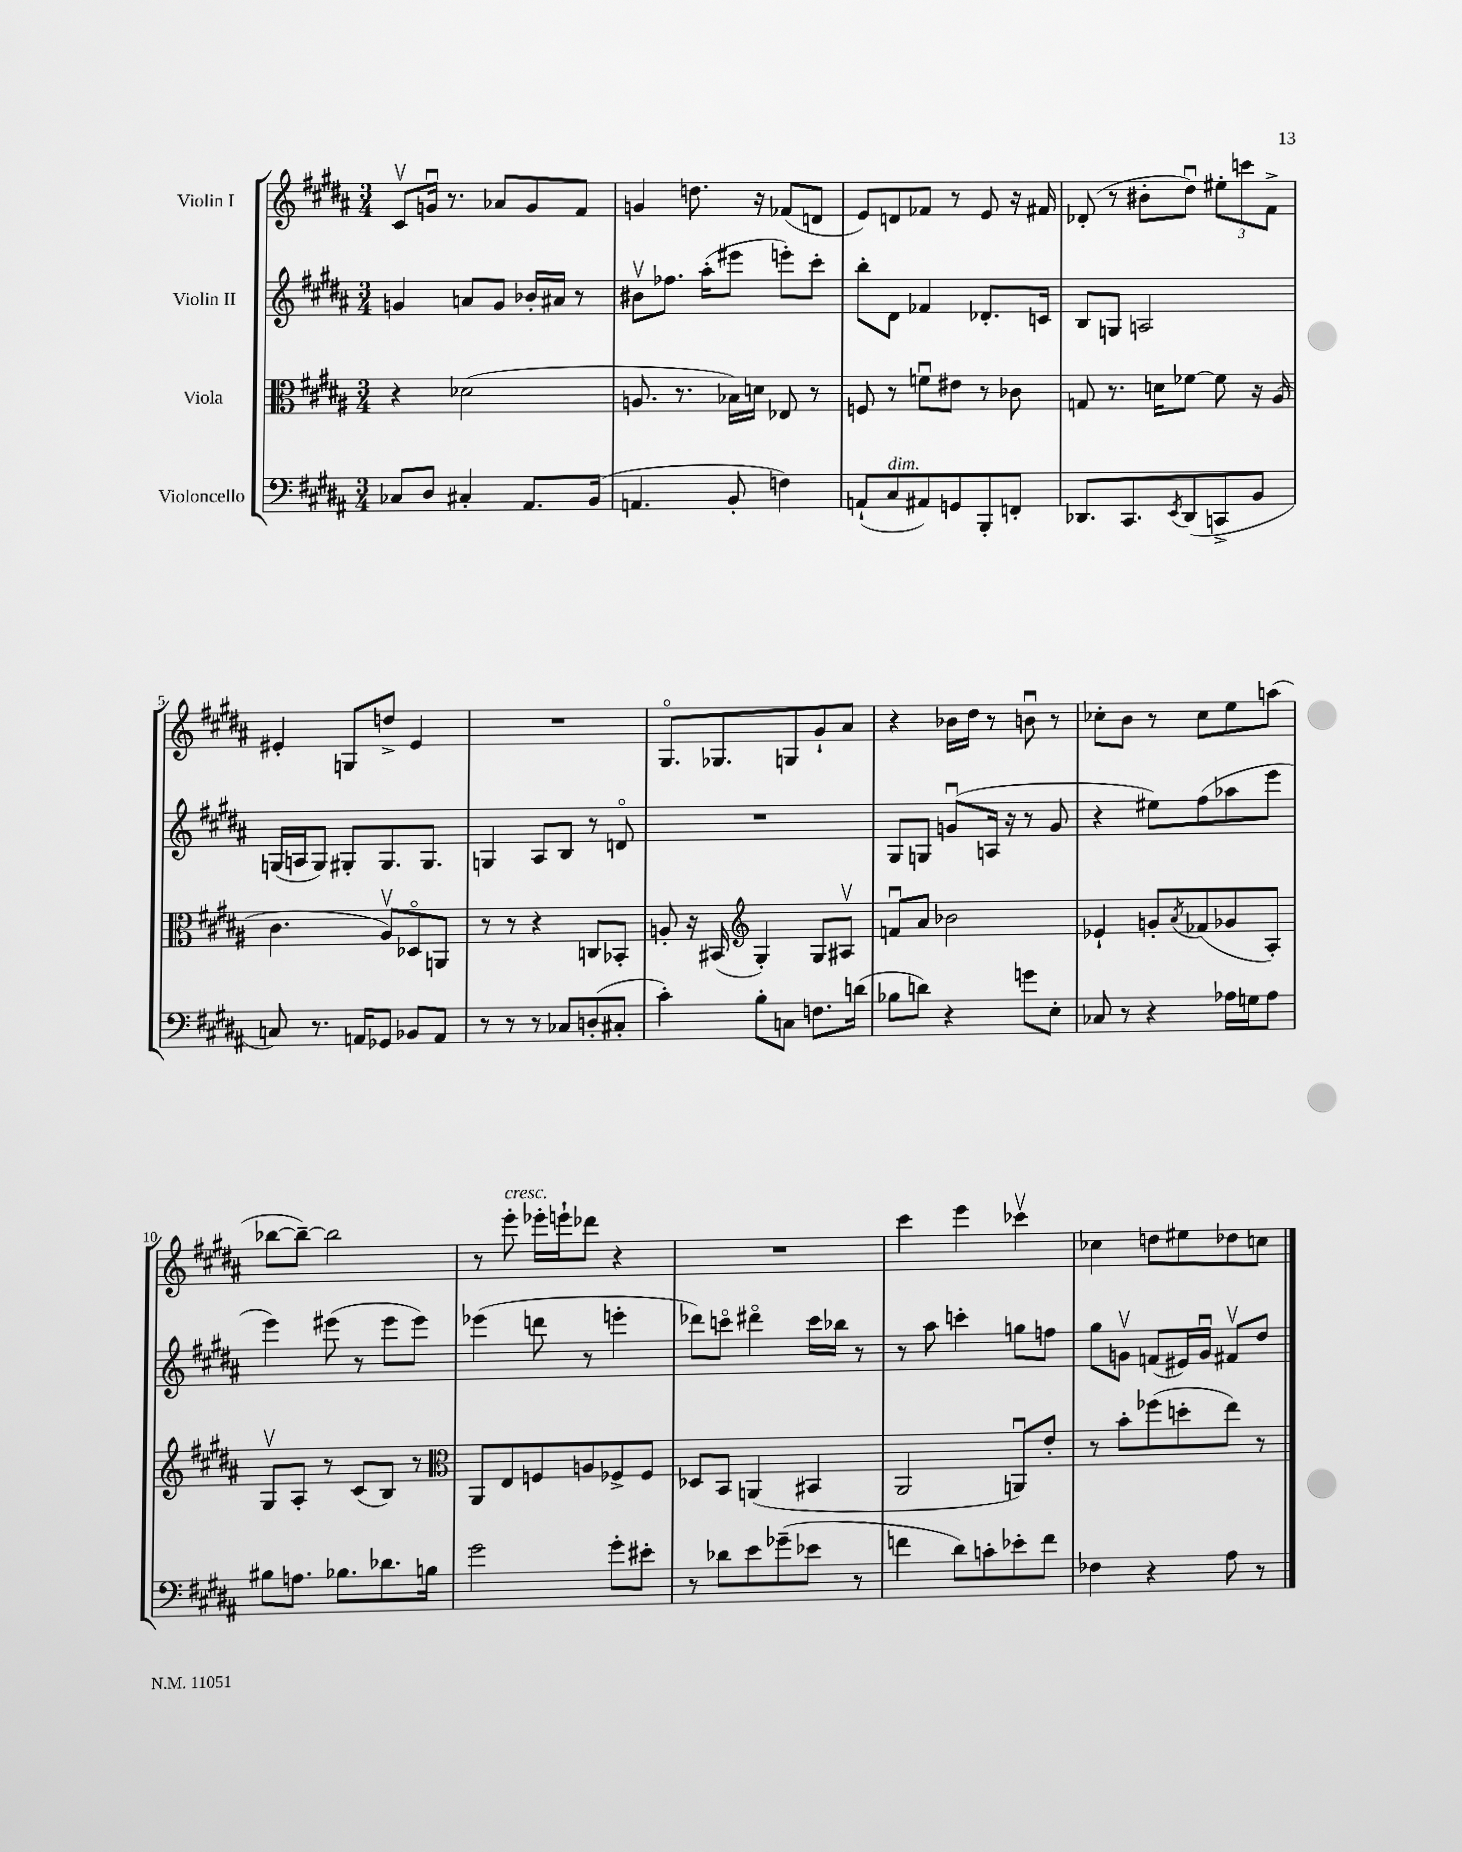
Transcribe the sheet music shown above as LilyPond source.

<<
\new StaffGroup <<
\new Staff = "s0" \with { instrumentName = "Violin I" } {
    \clef treble \key b \major \numericTimeSignature \time 3/4
    cis'8\upbow g'16\downbow r8. aes'8 g'8 fis'8 |
    g'4 d''8. r16 fes'8( d'8 |
    e'8) d'8 fes'8 r8 e'8 r16 fis'16 |
    des'8-.( r8 bis'8-. dis''8\downbow) \tuplet 3/2 { eis''8-. c'''8 fis'8-> } |
    eis'4-. g8 d''8-> eis'4 |
    R2. |
    gis8.\flageolet ges8. g8 gis'8-! ais'8 |
    r4 bes'16 dis''16 r8 b'8\downbow r8 |
    ces''8-. b'8 r8 ces''8 e''8 a''8( |
    bes''8~ bes''8~--) bes''2 |
    r8 e'''8-.^\markup { \italic "cresc." } ees'''16-. e'''16-! des'''8 r4 |
    R2. |
    cis'''4 e'''4 ces'''4\upbow |
    ces''4 d''8 eis''8 des''8 c''8 \bar "|." |
}
\new Staff = "s1" \with { instrumentName = "Violin II" } {
    \clef treble \key b \major \numericTimeSignature \time 3/4
    g'4 a'8 g'8 bes'16-. ais'16 r8 |
    bis'8\upbow fes''8. ais''16-.( eis'''8 e'''8-.) cis'''8-. |
    b''8-. dis'8 fes'4 des'8.-. c'16 |
    b8 g8 a2 |
    g16( a16 g8) gis8-. gis8. gis8. |
    g4 ais8 b8 r8 d'8\flageolet |
    R2. |
    gis8 g8 g'8\downbow( a16 r16 r8 g'8 |
    r4 eis''8) fis''8( aes''8 e'''8 |
    e'''4) eis'''8( r8 eis'''8 eis'''8) |
    ees'''4( d'''8 r8 e'''4-. |
    des'''8) c'''8\flageolet dis'''4\flageolet c'''16 bes''16 r8 |
    r8 ais''8 c'''4-. g''8 f''8 |
    gis''8 g'8\upbow f'8( eis'16) g'16\downbow fis'8\upbow dis''8 \bar "|." |
}
\new Staff = "s2" \with { instrumentName = "Viola" } {
    \clef alto \key b \major \numericTimeSignature \time 3/4
    r4 des'2( |
    a8. r8. bes16) d'16 ees8 r8 |
    f8 r8 f'8\downbow eis'8 r8 ces'8 |
    g8 r8. d'16 fes'8~ fes'8 r16 ais16( |
    cis'4. ais8\upbow) des8\flageolet a,8 |
    r8 r8 r4 c8 bes,8-. |
    a8-. r16 bis,16( \clef treble gis4-.) gis8 ais8\upbow |
    f'8\downbow ais'8 bes'2 |
    ees'4-! g'8-. \acciaccatura { ais'8 } fes'8( ges'8 ais8-.) |
    gis8\upbow ais8-. r8 cis'8( b8) r8 |
    \clef alto ais,8 e8 f8 a8 fes8-> fes8 |
    des8 b,8 a,4( bis,4 |
    ais,2 a,8\downbow) e'8-. |
    r8 b'8-. fes''8( d''8-. e''8) r8 \bar "|." |
}
\new Staff = "s3" \with { instrumentName = "Violoncello" } {
    \clef bass \key b \major \numericTimeSignature \time 3/4
    ces8 dis8 cis4-. ais,8. b,16( |
    a,4. b,8-. f4) |
    a,8-!( cis8^\markup { \italic "dim." } ais,8) g,8 b,,8-. f,8-. |
    des,8. cis,8. \acciaccatura { e,8 } des,8( c,8-> b,8 |
    c8) r8. a,16 ges,8 bes,8 a,8 |
    r8 r8 r8 ces8 d8-.( cis8-. |
    cis'4-.) b8-. c8 f8. d'16( |
    bes8 d'8) r4 g'8 e8-. |
    ces8 r8 r4 aes16 g16 aes8 |
    bis8 a8. bes8. des'8. b16 |
    gis'2 gis'8-. eis'8-. |
    r8 des'8 e'8 ges'8--( ees'8 r8 |
    f'4 dis'8) c'8-. ees'8-. f'8 |
    fes4 r4 ais8 r8 \bar "|." |
}
>>
>>
